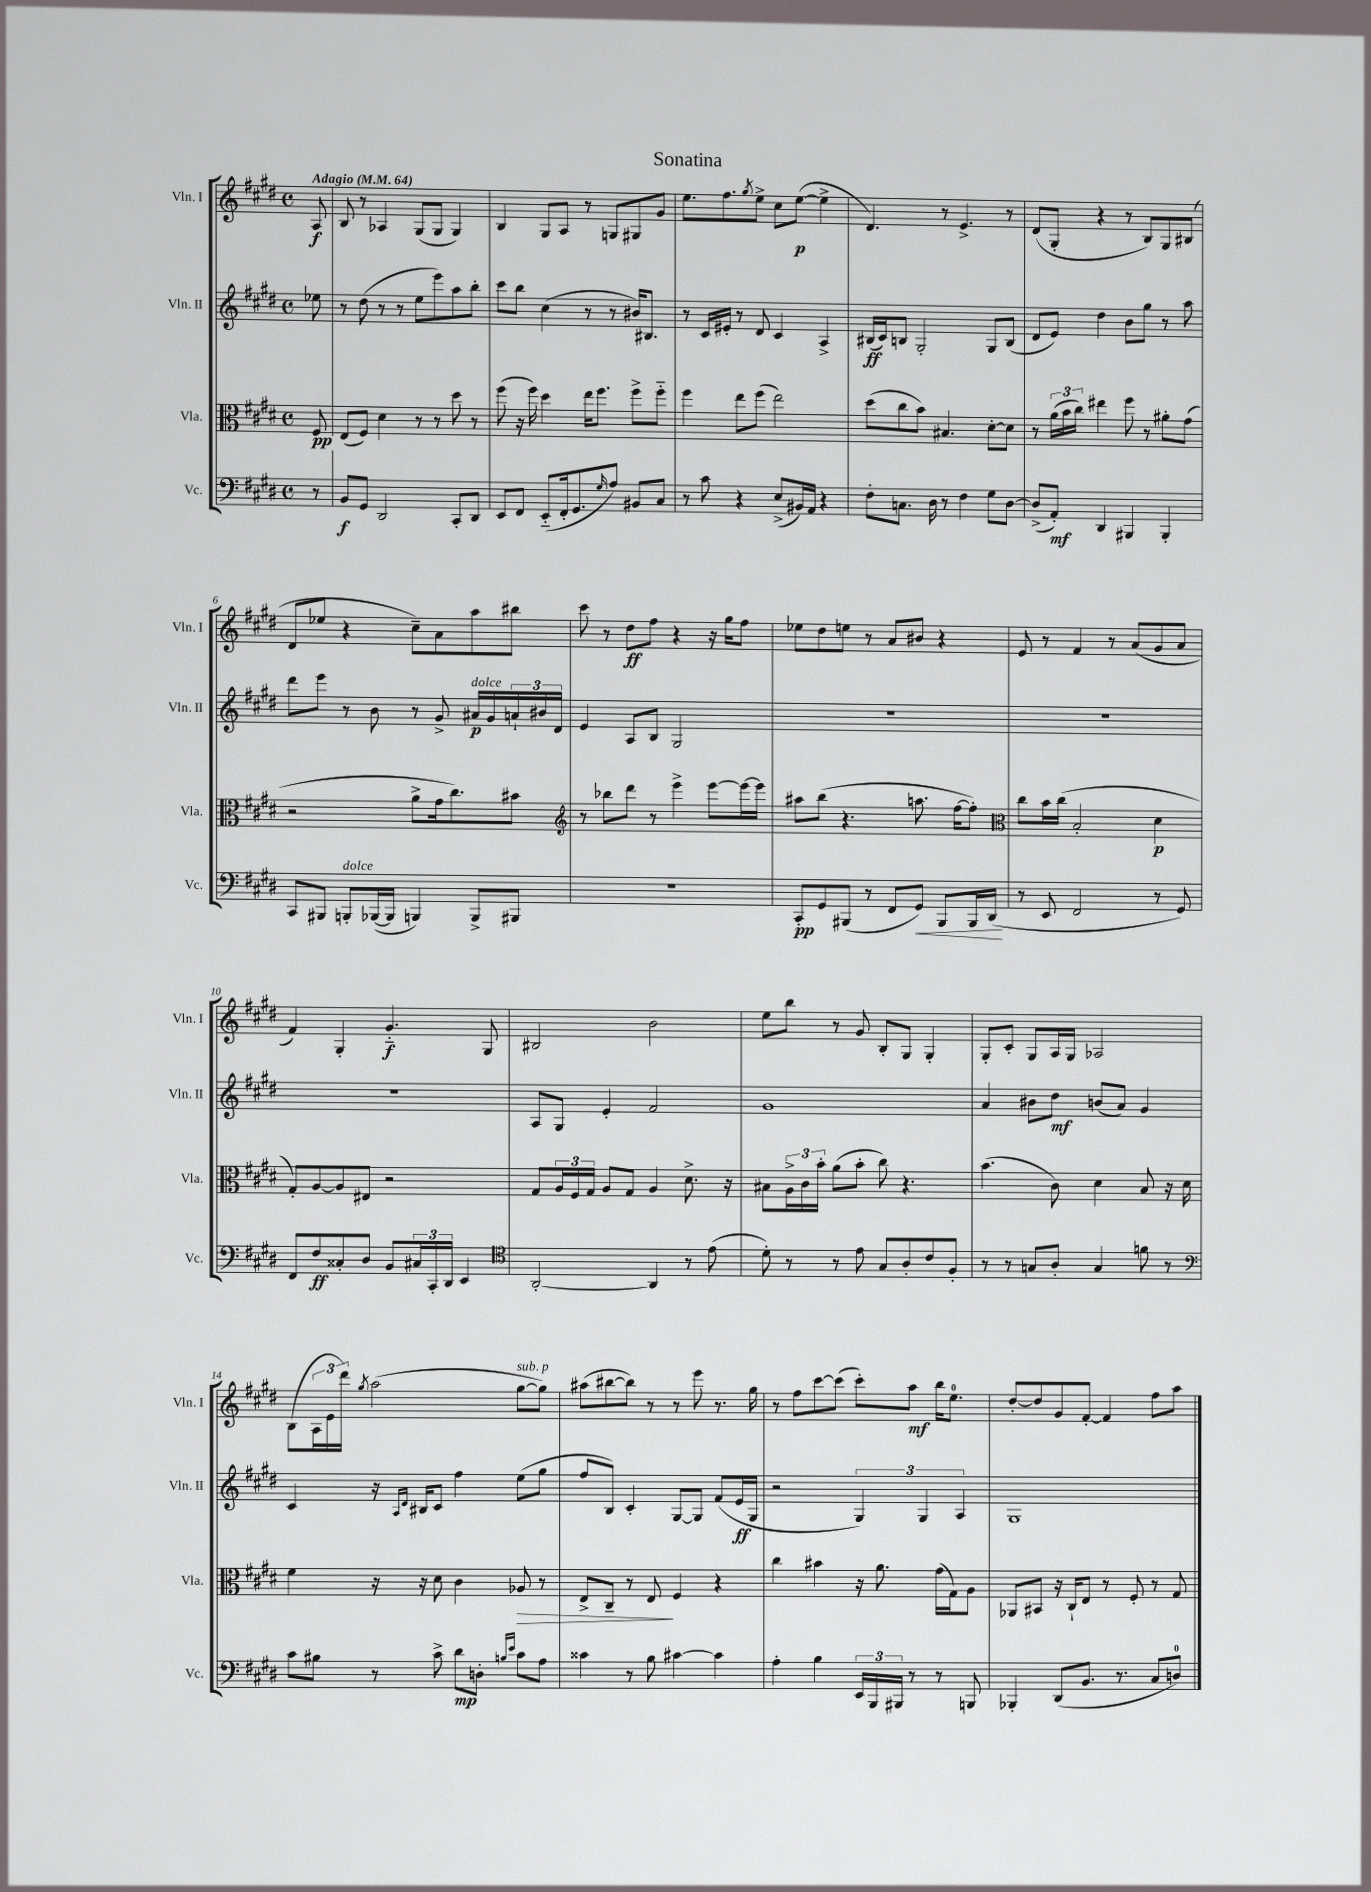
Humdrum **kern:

**kern	**kern	**kern	**kern
*staff4	*staff3	*staff2	*staff1
*clefF4	*clefC3	*clefG2	*clefG2
*k[f#c#g#d#]	*k[f#c#g#d#]	*k[f#c#g#d#]	*k[f#c#g#d#]
*M4/4	*M4/4	*M4/4	*M4/4
*met(c)	*met(c)	*met(c)	*met(c)
*MM64	*MM64	*MM64	*MM64
8r	8F#	8ee-	8A
=	=	=	=
8BB	(8E	8r	8B
8GG#	8F#)	(8dd#	8r
2DD#	4d#	8r	4A-
.	.	8r	.
.	8r	8ee	(8G#
.	8r	8eee)	8G#
8CC#'	8dd#	8aa	4G#)
8DD#	8r	8bb'	.
=	=	=	=
8EE	(8ff#	8ccc#	4B
8FF#	16r	8bb	.
.	16ff#)	.	.
(8EE'~	4dd#	(4cc#	8G#
16FF#'	.	.	8A
8.GG#	.	.	.
.	16ee	8r	8r
.	8.ff#	.	.
16qqG#	.	.	.
8A)	.	8r	8G
8BB#	8ff#^	16b#)	8G#
.	.	8.B#	.
8C#	8ff#'~	.	8g#
=	=	=	=
8r	4ff#	8r	8.ee
8c#	.	16c#	.
.	.	16e#'	8.ff#
4r	8ee	8r	.
.	.	.	8qgg#
.	(8ff#	8d#	8ee^
(8E^	2ee)	4c#	8cc#
16BB#)	.	.	([8ee
16AA	.	.	.
4r	.	4A^	4ee^]
=	=	=	=
8F#'	(8dd#	(16B#	4.d#)
.	.	16c#)	.
8.C	8cc#	8B	.
.	8b)	2G#'	.
16D#	.	.	.
8r	4.B#	.	8r
4F#	.	.	4.e^
8G#	[8d#'	8G#	.
[8D#	8d#]	(8B	8r
=	=	=	=
(8D#^]	8r	8d#	(8d#
8AA')	(24a	8e)	8G#'
.	24b	.	.
.	24cc#)	.	.
4DD#	4ee#	4dd#	4r
4BBB#	8ff#	8b	8r
.	8r	8gg#	8B)
4BBB#'	8a#'	8r	8G#
.	(8g#	8aa	(8B#
=	=	=	=
8CC#	2r	8ddd#	8d#
8BBB#	.	8eee	8ee-
8BBB'	.	8r	4r
([16BBB-	.	8b	.
16BBB-]	.	.	.
4BBB)	8a^	8r	8cc#~)
.	16g#	8g#^	8a
.	8.cc#)	.	.
8BBB^	.	16a#	8aa
.	.	16g#	.
8BBB#	8b#	24a`	8bb#
.	.	24b#	.
.	.	24d#	.
=	=	=	=
*	*clefG2	*	*
1r	8r	4e	8ccc#
.	8bb-	.	8r
.	8ddd#	8A	8dd#
.	8r	8B	8ff#
.	4eee^	2G#	4r
.	[8eee	.	16r
.	.	.	16gg#
.	16eee_	.	8ff#
.	16eee]	.	.
=	=	=	=
8CC#'	8aa#	1r	8ee-
8GG#	(8bb	.	8dd#
(8BBB#	4.r	.	8ee
8r	.	.	8r
8FF#	.	.	8a
8GG#)	8.aa	.	8b#
8BBB#	.	.	4r
.	[16ff#	.	.
16BBB#	8ff#'])	.	.
(16DD#	.	.	.
=	=	=	=
*	*clefC3	*	*
8r	8cc#	1r	8e
8EE	16b	.	8r
.	(16cc#	.	.
2FF#	2B'	.	4f#
.	.	.	8r
.	.	.	(8a
8r	4d#	.	8g#
8GG#)	.	.	8a
=	=	=	=
8FF#	8G#')	1r	4f#)
8F#	[8A	.	.
8C##'	8A]	.	4G#'
8D#	8E#	.	.
8BB	2r	.	4.g#'~
24C#	.	.	.
24CC#'	.	.	.
24DD#	.	.	.
4EE	.	.	.
.	.	.	8G#
=	=	=	=
*clefC4	*	*	*
[2AA'	8G#	8A	2B#
.	24A	8G#	.
.	24F#	.	.
.	24G#	.	.
.	8A	4e'	.
.	8G#	.	.
4AA]	4A	2f#	2b
8r	8.d#^	.	.
(8e	.	.	.
.	16r	.	.
=	=	=	=
8d#')	8B#	1g#	8ee
8r	24A^	.	8bb
.	24c#	.	.
.	24b'	.	.
8r	(8a	.	8r
8e	8b'	.	8g#
8G#	8cc#)	.	8B'
8A'	4.r	.	8G#
8c#	.	.	4G#'
8F#'	.	.	.
=	=	=	=
8r	(4.b	4a	8G#'
8r	.	.	8c#'
8G	.	8b#	8G#
8A'	8c#)	8dd#	16A
.	.	.	16G#
4G	4d#	(8b	2A-
.	.	8a)	.
8f	8B	4g#	.
8r	16r	.	.
.	16d#	.	.
=	=	=	=
*clefF4	*	*	*
8c#	4f#	4c#	(8B
8B#	.	.	24A
.	.	.	24e
.	.	.	24ddd#)
.	.	.	8qgg#
8r	16r	16r	(2aa
.	.	16qqA	.
.	.	16qqd#	.
.	16r	16B#	.
8c#^	8d#	8c#	.
8d#	4c#	4ff#	.
8D'	.	.	.
16qqB	.	.	.
16qqe	.	.	.
8c#	8A-	(8ee	[8gg#
8A	8r	8gg#	8gg#])
=	=	=	=
4c##	8E^	8ff#	(8aa#
.	8C#~	8B)	[8bb#
8r	8r	4c#'	8bb#])
8B	8E	.	8r
[4c#	4F#	[8G#	8r
.	.	8G#]	8eee
4c#]	4r	(8f#	8.r
.	.	16e	.
.	.	16G#	16gg#
=	=	=	=
4A'	4cc#	2r	8r
.	.	.	8ff#
4B	4b#	.	[8ccc#
.	.	.	(8ccc#]
24EE	16r	6G#)	8ccc#')
24BBB	.	.	.
.	8.a	.	.
24BBB#	.	.	.
8r	.	.	8aa
.	.	6G#	.
8r	(16g#	.	16bb
.	16G#)	.	8.ee
.	.	6A	.
8BBB	8A	.	.
=	=	=	=
4BBB-'	8AA-	1G#	[8dd#'
.	8BB#	.	8dd#]
(8DD#	16r	.	8g#
.	16C#`	.	.
8.BB	8E	.	[8f#'
.	8r	.	4f#]
8.r	.	.	.
.	8F#'	.	.
8C#	8r	.	8ff#
8D)	8G#	.	8aa
==	==	==	==
*-	*-	*-	*-
